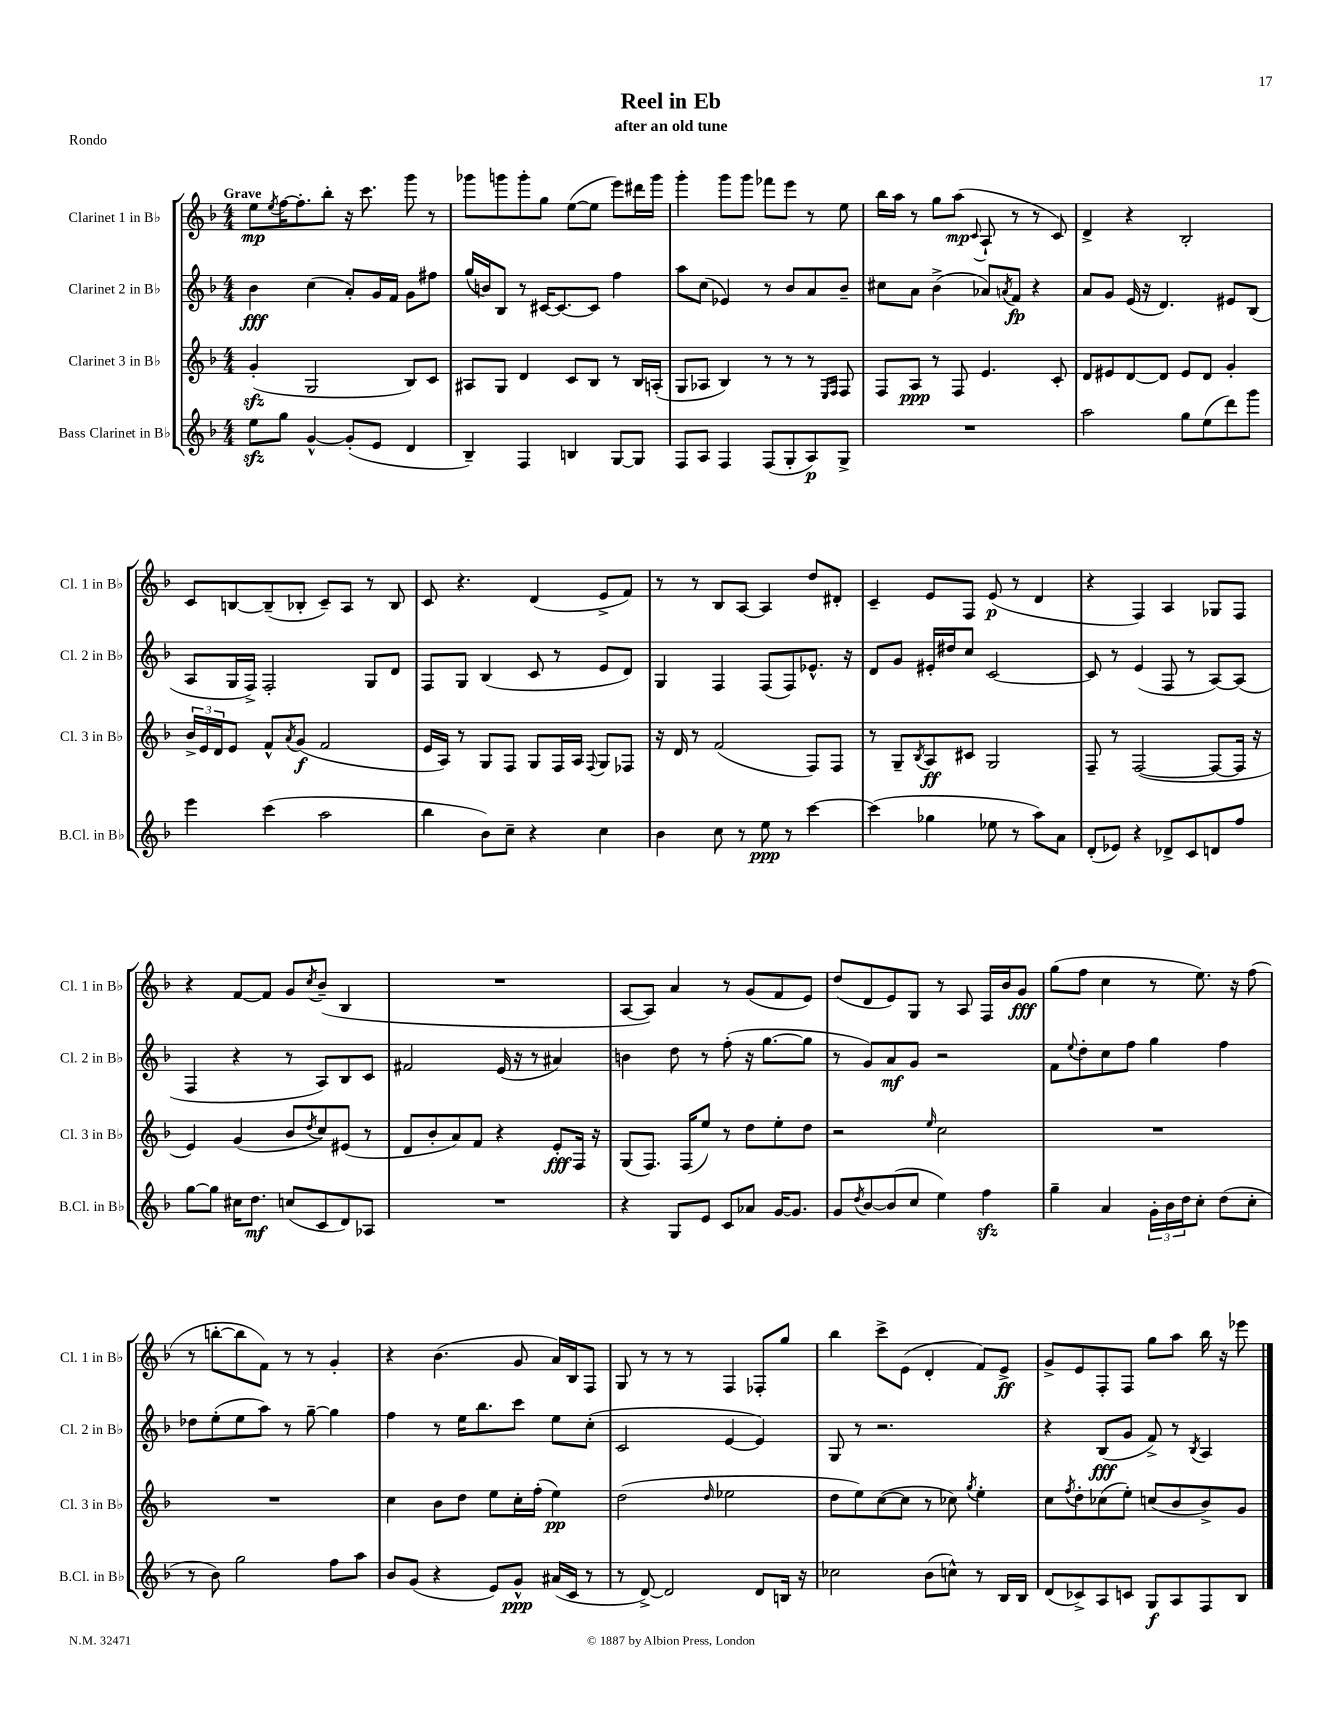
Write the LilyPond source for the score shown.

\header { title = "Reel in Eb" subtitle = "after an old tune" piece = "Rondo" }
<<
\new StaffGroup <<
\new Staff = "s0" \with { instrumentName = "Clarinet 1 in Bb" shortInstrumentName = "Cl. 1 in Bb" } {
    \clef treble \key f \major \numericTimeSignature \time 4/4 \tempo "Grave"
    e''8\mp \acciaccatura { e''8 } f''16~ f''8.-. bes''8-. r16 c'''8. g'''8 r8 |
    ges'''8 g'''8 g'''8-. g''8 e''8~( e''8 e'''8) dis'''16 g'''16 |
    g'''4-. g'''8 g'''8 fes'''8 e'''8 r8 e''8 |
    bes''16 a''16 r8 g''8 a''8\mp( \appoggiatura { c'8 } a8-! r8 r8 c'8) |
    d'4-> r4 bes2-. |
    c'8 b8~ b8--( bes8-. c'8--) a8 r8 bes8 |
    c'8 r4. d'4( e'8-> f'8) |
    r8 r8 bes8 a8~ a4 d''8 dis'8-. |
    c'4-- e'8 f8 e'8\p( r8 d'4 |
    r4 f4) a4 ges8 f8 |
    r4 f'8~ f'8 g'8 \acciaccatura { c''8 } bes'8--( bes4 |
    R1 |
    a8~ a8) a'4 r8 g'8( f'8 e'8) |
    d''8( d'8 e'8) g8 r8 a8 f16 bes'16 g'8\fff |
    g''8( f''8 c''4 r8 e''8.) r16 f''8( |
    r8 b''8~-. b''8 f'8) r8 r8 g'4-. |
    r4 bes'4.( g'8 a'16) bes16 f8 |
    g8 r8 r8 r8 f4 fes8-. g''8 |
    bes''4 c'''8-> e'8( d'4-. f'8) e'8->\ff |
    g'8-> e'8 f8-. f8 g''8 a''8 bes''16 r16 ees'''8 \bar "|." |
}
\new Staff = "s1" \with { instrumentName = "Clarinet 2 in Bb" shortInstrumentName = "Cl. 2 in Bb" } {
    \clef treble \key f \major \numericTimeSignature \time 4/4
    bes'4\fff c''4( a'8-.) g'16 f'16 g'8 fis''8 |
    g''16( b'16) bes8 r8 cis'16~ cis'8.~ cis'8 f''4 |
    a''8 c''8( ees'4) r8 bes'8 a'8 bes'8-- |
    cis''8 a'8 bes'4->( aes'8) \acciaccatura { a'8 } f'8\fp r4 |
    a'8 g'8 e'16( r16 d'4.) eis'8 bes8( |
    a8 g16 f16->) f2-. g8 d'8 |
    f8 g8 bes4( c'8 r8 e'8 d'8) |
    g4 f4 f8( f8) ees'8.-^ r16 |
    d'8 g'8 eis'16-. dis''16 c''8 c'2~ |
    c'8 r8 e'4( f8 r8 a8~) a8( |
    f4 r4 r8 a8) bes8 c'8 |
    fis'2 e'16( r16 r8 ais'4) |
    b'4 d''8 r8 f''8-.( r16 g''8.~ g''8 |
    r8 g'8) a'8\mf g'8 r2 |
    f'8 \appoggiatura { e''8 } d''8-. c''8 f''8 g''4 f''4 |
    des''8 e''8-.( e''8 a''8) r8 g''8~-- g''4 |
    f''4 r8 e''16 bes''8. c'''8 e''8 c''8-.( |
    c'2 e'4~ e'4) |
    g8 r8 r2. |
    r4 bes8\fff( g'8 f'8->) r8 \acciaccatura { bes8 } a4 \bar "|." |
}
\new Staff = "s2" \with { instrumentName = "Clarinet 3 in Bb" shortInstrumentName = "Cl. 3 in Bb" } {
    \clef treble \key f \major \numericTimeSignature \time 4/4
    g'4-.\sfz( g2 bes8) c'8 |
    ais8 g8 d'4 c'8 bes8 r8 bes16 a16-.( |
    g8 aes8 bes4) r8 r8 r8 \grace { e16 f16 } f8 |
    f8 a8\ppp r8 f8 e'4. c'8-. |
    d'8 eis'8 d'8~ d'8 eis'8 d'8 g'4-. |
    \tuplet 3/2 { bes'16-> e'16 d'16 } e'8 f'8-^ \acciaccatura { a'8 } g'8\f( f'2 |
    e'16 a16) r8 g8 f8 g8 f16 a16 \appoggiatura { f8 } g8 fes8 |
    r16 d'16 r8 f'2( f8) f8 |
    r8 g8-- \acciaccatura { bes8 } a8\ff cis'8 g2 |
    f8-- r8 f2~( f8~ f16 r16 |
    e'4) g'4( bes'8 \acciaccatura { d''8 } c''8) eis'8( r8 |
    d'8 bes'8-. a'8) f'8 r4 e'8-.\fff f16 r16 |
    g8( f8.) f16( e''8) r8 d''8 e''8-. d''8 |
    r2 \grace { e''16 } c''2 |
    R1 |
    R1 |
    c''4 bes'8 d''8 e''8 c''16-. f''16-.( e''4\pp) |
    d''2( \grace { d''16 } ees''2 |
    d''8 e''8) c''8~( c''8 r8 ces''8) \acciaccatura { g''8 } e''4-. |
    c''8 \acciaccatura { f''8 } d''8-. ces''8( e''8-.) c''8( bes'8 bes'8->) g'8 \bar "|." |
}
\new Staff = "s3" \with { instrumentName = "Bass Clarinet in Bb" shortInstrumentName = "B.Cl. in Bb" } {
    \clef treble \key f \major \numericTimeSignature \time 4/4
    e''8\sfz g''8 g'4~-^ g'8-.( e'8 d'4 |
    bes4--) f4 b4 g8~ g8 |
    f8 a8 f4 f8( g8-. a8\p) g8-> |
    R1 |
    a''2 g''8 e''8( d'''8) g'''8 |
    e'''4 c'''4( a''2 |
    bes''4 bes'8) c''8-- r4 c''4 |
    bes'4 c''8 r8 e''8\ppp r8 c'''4~ |
    c'''4( ges''4 ees''8 r8 a''8) a'8 |
    d'8-.( ees'8) r4 des'8-> c'8 d'8 f''8 |
    g''8~ g''8 cis''16 d''8.\mf c''8( c'8 d'8) aes8 |
    R1 |
    r4 g8 e'8 c'8 aes'8 g'16~ g'8. |
    g'8 \acciaccatura { d''8 } bes'8~ bes'8( c''8 e''4) f''4\sfz |
    g''4-- a'4 \tuplet 3/2 { g'16-. bes'16 d''16 } c''8-. d''8( c''8-. |
    r8 bes'8) g''2 f''8 a''8 |
    bes'8 g'8( r4 e'8) g'8-^\ppp ais'16( c'16 r8 |
    r8 d'8~->) d'2 d'8 b16 r16 |
    ces''2 bes'8( c''8-^) r8 bes16 bes16 |
    d'8( ces'8->) a8 c'8 g8\f a8 f8 bes8 \bar "|." |
}
>>
>>
\layout { \context { \Score \remove "Bar_number_engraver" } }
